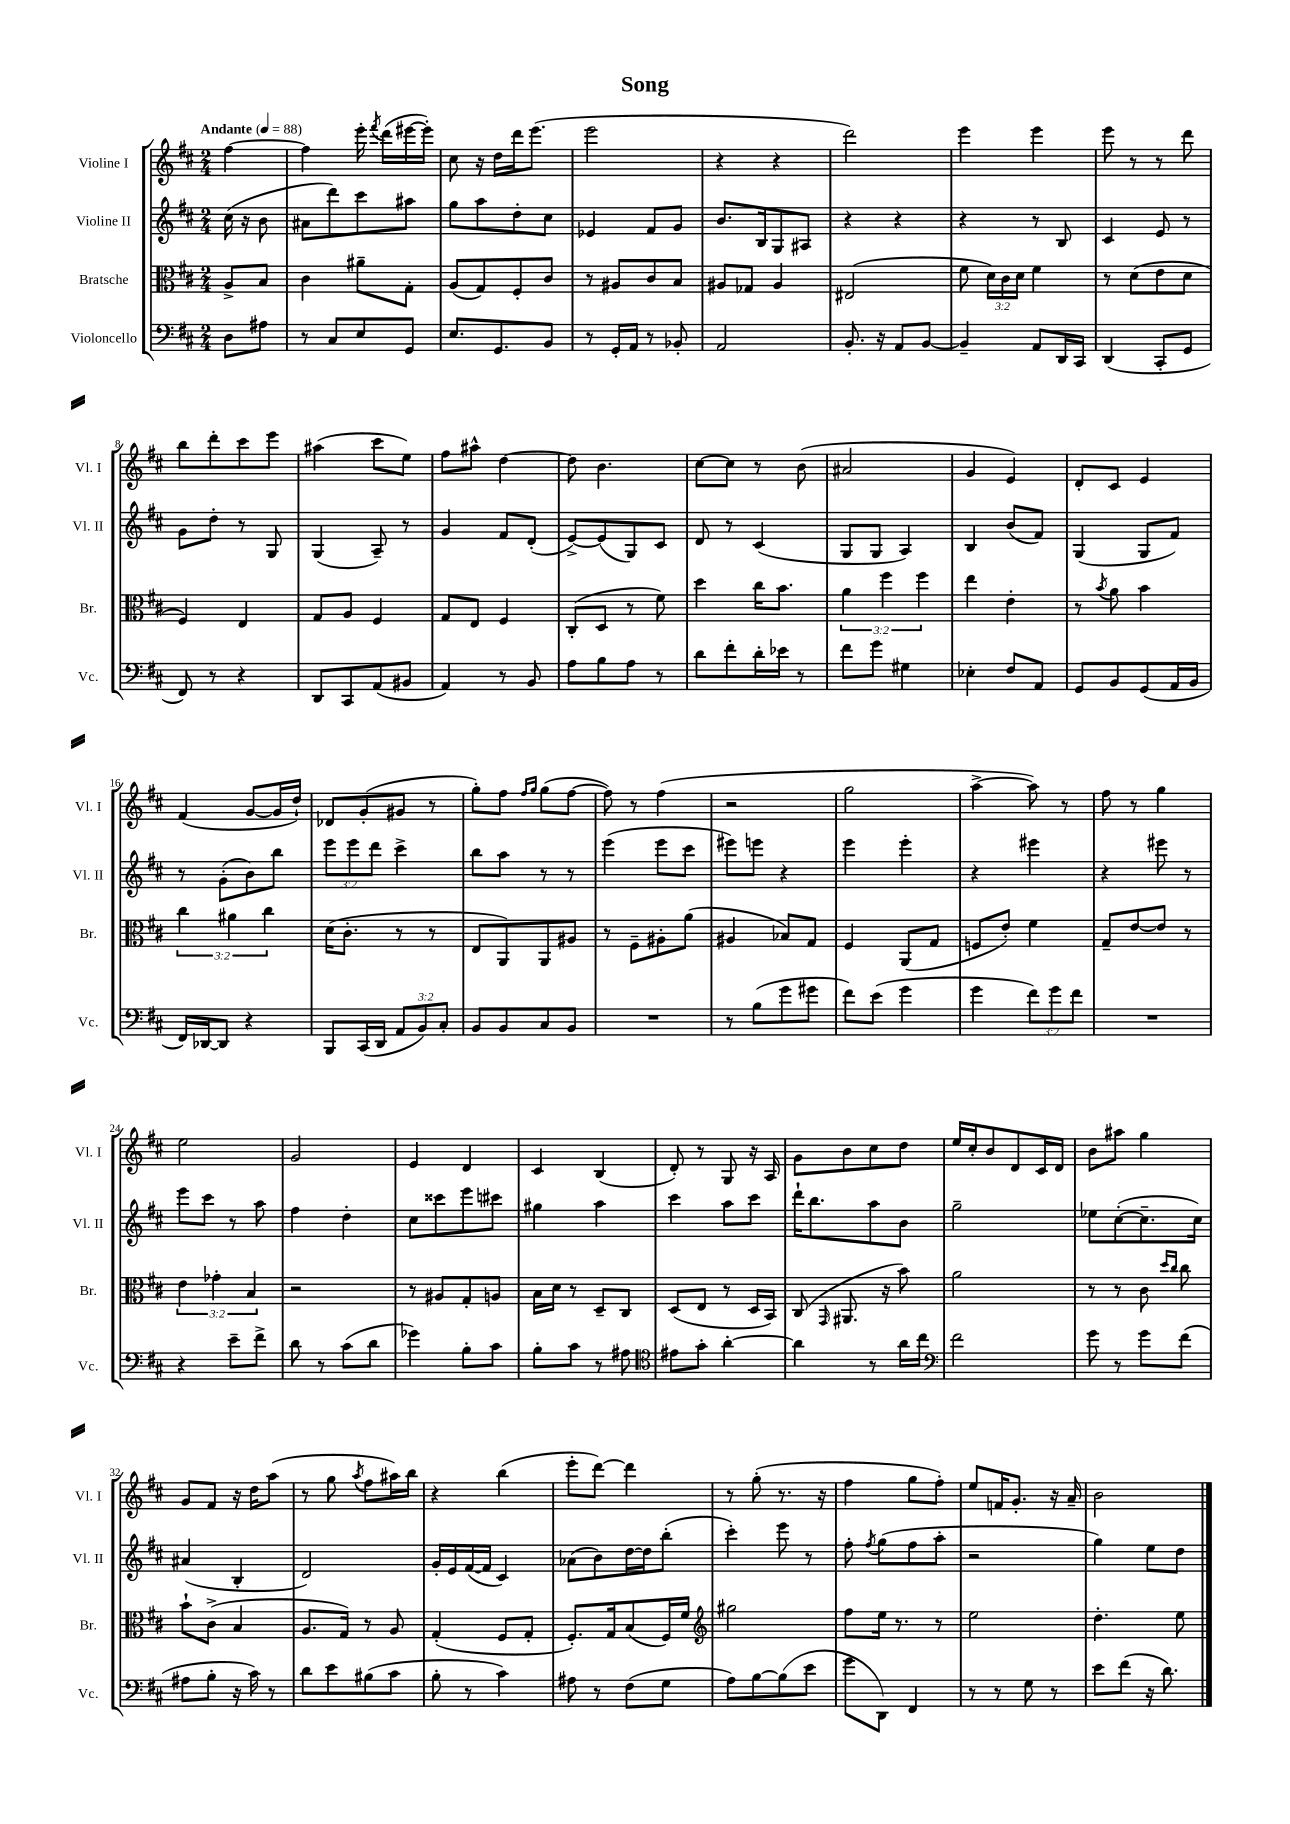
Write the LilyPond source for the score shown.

\header { title = "Song" }
<<
\new StaffGroup <<
\new Staff = "s0" \with { instrumentName = "Violine I" shortInstrumentName = "Vl. I" } {
    \clef treble \key d \major \numericTimeSignature \time 2/4 \partial 4 \tempo "Andante" 4 = 88
    \autoBeamOff fis''4~ |
    fis''4 e'''16-. \acciaccatura { fis'''8 } d'''16[( eis'''16~ eis'''16]-.) |
    cis''8 r16 d''16[ d'''16 e'''8.]( |
    e'''2 |
    r4 r4 |
    d'''2) |
    e'''4 e'''4 |
    e'''8 r8 r8 d'''8 |
    b''8[ d'''8-. cis'''8 e'''8] |
    ais''4( cis'''8[ e''8]) |
    fis''8[ ais''8]-^ d''4~ |
    d''8 b'4. |
    cis''8[~ cis''8] r8 b'8( |
    ais'2 |
    g'4 e'4) |
    d'8[-. cis'8] e'4 |
    fis'4( g'8[~ g'16 d''16]-!) |
    des'8[ g'8-.( gis'8] r8 |
    g''8[-.) fis''8] \grace { fis''16[ g''16] } g''8[( fis''8]~ |
    fis''8) r8 fis''4( |
    r2 |
    g''2 |
    a''4~-> a''8) r8 |
    fis''8 r8 g''4 |
    e''2 |
    g'2 |
    e'4 d'4 |
    cis'4 b4( |
    d'8-.) r8 g8 r16 a16 |
    g'8[ b'8 cis''8 d''8] |
    e''16[ cis''16-. b'8 d'8 cis'16 d'16] |
    b'8[ ais''8] g''4 |
    g'8[ fis'8] r16 d''16[ a''8]( |
    r8 g''8 \acciaccatura { a''8 } fis''8[ ais''16) b''16] |
    r4 b''4( |
    e'''8[-. d'''8]~) d'''4 |
    r8 g''8-.( r8. r16 |
    fis''4 g''8[ fis''8]-.) |
    e''8[ f'16 g'8.]-. r16 a'16-- |
    b'2 \bar "|." |
}
\new Staff = "s1" \with { instrumentName = "Violine II" shortInstrumentName = "Vl. II" } {
    \clef treble \key d \major \numericTimeSignature \time 2/4 \override Staff.TupletNumber.text = #tuplet-number::calc-fraction-text \partial 4
    \autoBeamOff cis''16( r16 b'8 |
    ais'8[ d'''8) cis'''8 ais''8] |
    g''8[ a''8 d''8-. cis''8] |
    ees'4 fis'8[ g'8] |
    b'8.[ b16 g8 ais8] |
    r4 r4 |
    r4 r8 b8 |
    cis'4 e'8 r8 |
    g'8[ d''8]-. r8 g8 |
    g4( a8--) r8 |
    g'4 fis'8[ d'8]-.( |
    e'8[~->) e'8( g8) cis'8] |
    d'8 r8 cis'4( |
    g8[ g8] a4) |
    b4 b'8[( fis'8]) |
    g4( g8[ fis'8]) |
    r8 g'8[-.( b'8) b''8] |
    \tuplet 3/2 { e'''8[ e'''8 d'''8] } cis'''4-> |
    b''8[ a''8] r8 r8 |
    e'''4( e'''8[ cis'''8] |
    eis'''8[) e'''8] r4 |
    e'''4 e'''4-. |
    r4 eis'''4 |
    r4 eis'''8 r8 |
    e'''8[ cis'''8] r8 a''8 |
    fis''4 d''4-. |
    cis''8[ cisis'''8 e'''8 cis'''8] |
    gis''4 a''4 |
    cis'''4 a''8[ cis'''8] |
    d'''16[-! b''8. a''8 b'8] |
    g''2-- |
    ees''8[ cis''8~-.( cis''8.-- cis''16]) |
    ais'4( b4-. |
    d'2) |
    g'16[-. e'16 fis'16~( fis'16] cis'4) |
    aes'8[( b'8) d''16~ d''16 b''8]-.( |
    cis'''4-.) e'''8 r8 |
    fis''8-. \acciaccatura { fis''8 } g''8[( fis''8 a''8]-. |
    r2 |
    g''4) e''8[ d''8] \bar "|." |
}
\new Staff = "s2" \with { instrumentName = "Bratsche" shortInstrumentName = "Br." } {
    \clef alto \key d \major \numericTimeSignature \time 2/4 \override Staff.TupletNumber.text = #tuplet-number::calc-fraction-text \partial 4
    \autoBeamOff a8[-> b8] |
    cis'4 ais'8[-- g8]-. |
    a8[( g8) fis8-. cis'8] |
    r8 ais8[ cis'8 b8] |
    ais8[ ges8] ais4 |
    eis2( |
    fis'8 \tuplet 3/2 { d'16[) cis'16 d'16] } fis'4 |
    r8 d'8[( e'8 d'8] |
    fis4) e4 |
    g8[ a8] fis4 |
    g8[ e8] fis4 |
    cis8[-.( d8] r8 fis'8) |
    d''4 cis''16[ b'8.] |
    \tuplet 3/2 { a'4 fis''4 fis''4 } |
    e''4 e'4-. |
    r8 \acciaccatura { b'8 } a'8 b'4 |
    \tuplet 3/2 { cis''4 ais'4 cis''4 } |
    d'16[( cis'8.]-. r8 r8 |
    e8[ a,8) a,8 ais8] |
    r8 fis8[-- ais8-. a'8]( |
    ais4 bes8[) g8] |
    fis4 a,8[( g8] |
    f8[ e'8]-.) fis'4 |
    g8[-- e'8~ e'8] r8 |
    \tuplet 3/2 { e'4 ges'4-. b4 } |
    r2 |
    r8 ais8[ g8-. a8] |
    b16[ d'16] r8 d8[-- cis8] |
    d8[( e8] r8 d16[ b,16]) |
    cis8( \grace { g,16 } ais,8. r16 b'8) |
    a'2 |
    r8 r8 cis'8 \grace { d''16[ cis''16] } cis''8 |
    b'8[-! cis'8]->( b4 |
    a8.[ g16]) r8 a8 |
    g4-.( fis8[ g8]-. |
    fis8.[-.) g16 b8( fis16) fis'16] |
    \clef treble gis''2 |
    fis''8[ e''16] r8. r8 |
    e''2 |
    d''4.-. e''8 \bar "|." |
}
\new Staff = "s3" \with { instrumentName = "Violoncello" shortInstrumentName = "Vc." } {
    \clef bass \key d \major \numericTimeSignature \time 2/4 \override Staff.TupletNumber.text = #tuplet-number::calc-fraction-text \partial 4
    \autoBeamOff d8[ ais8] |
    r8 cis8[ e8 g,8] |
    e8.[ g,8. b,8] |
    r8 g,16[-. a,16] r8 bes,8-. |
    a,2 |
    b,8.-. r16 a,8[ b,8]~ |
    b,4-- a,8[ d,16 cis,16] |
    d,4( cis,8[-. g,8] |
    fis,8) r8 r4 |
    d,8[ cis,8 a,8( bis,8] |
    a,4) r8 b,8 |
    a8[ b8 a8] r8 |
    d'8[ fis'8-. d'16-. ees'16] r8 |
    fis'8[ g'8] gis4 |
    ees4-. fis8[ a,8] |
    g,8[ b,8 g,8( a,16 b,16] |
    fis,16[) des,16~ des,8] r4 |
    b,,8[ cis,16( d,16] \tuplet 3/2 { a,8[ b,8) cis8]-. } |
    b,8[ b,8 cis8 b,8] |
    R2 |
    r8 b8[( g'8 gis'8] |
    fis'8[) e'8]( g'4 |
    g'4 \tuplet 3/2 { fis'8[) g'8 fis'8] } |
    R2 |
    r4 e'8[-- fis'8]-> |
    d'8 r8 cis'8[( d'8] |
    ges'4) b8[-. cis'8] |
    b8[-. cis'8] r8 ais8 |
    \clef tenor eis'8[ g'8]-. a'4~-. |
    a'4 r8 a'16[ cis''16] |
    \clef bass fis'2 |
    g'8 r8 g'8[ fis'8]( |
    ais8[ b8]-. r16 cis'16) r8 |
    d'8[ e'8 bis8( cis'8] |
    b8-. r8 cis'4) |
    ais8 r8 fis8[( g8] |
    a8[) b8~ b8( e'8] |
    g'8[ d,8]) fis,4 |
    r8 r8 g8 r8 |
    e'8[ fis'8]( r16 d'8.) \bar "|." |
}
>>
>>
